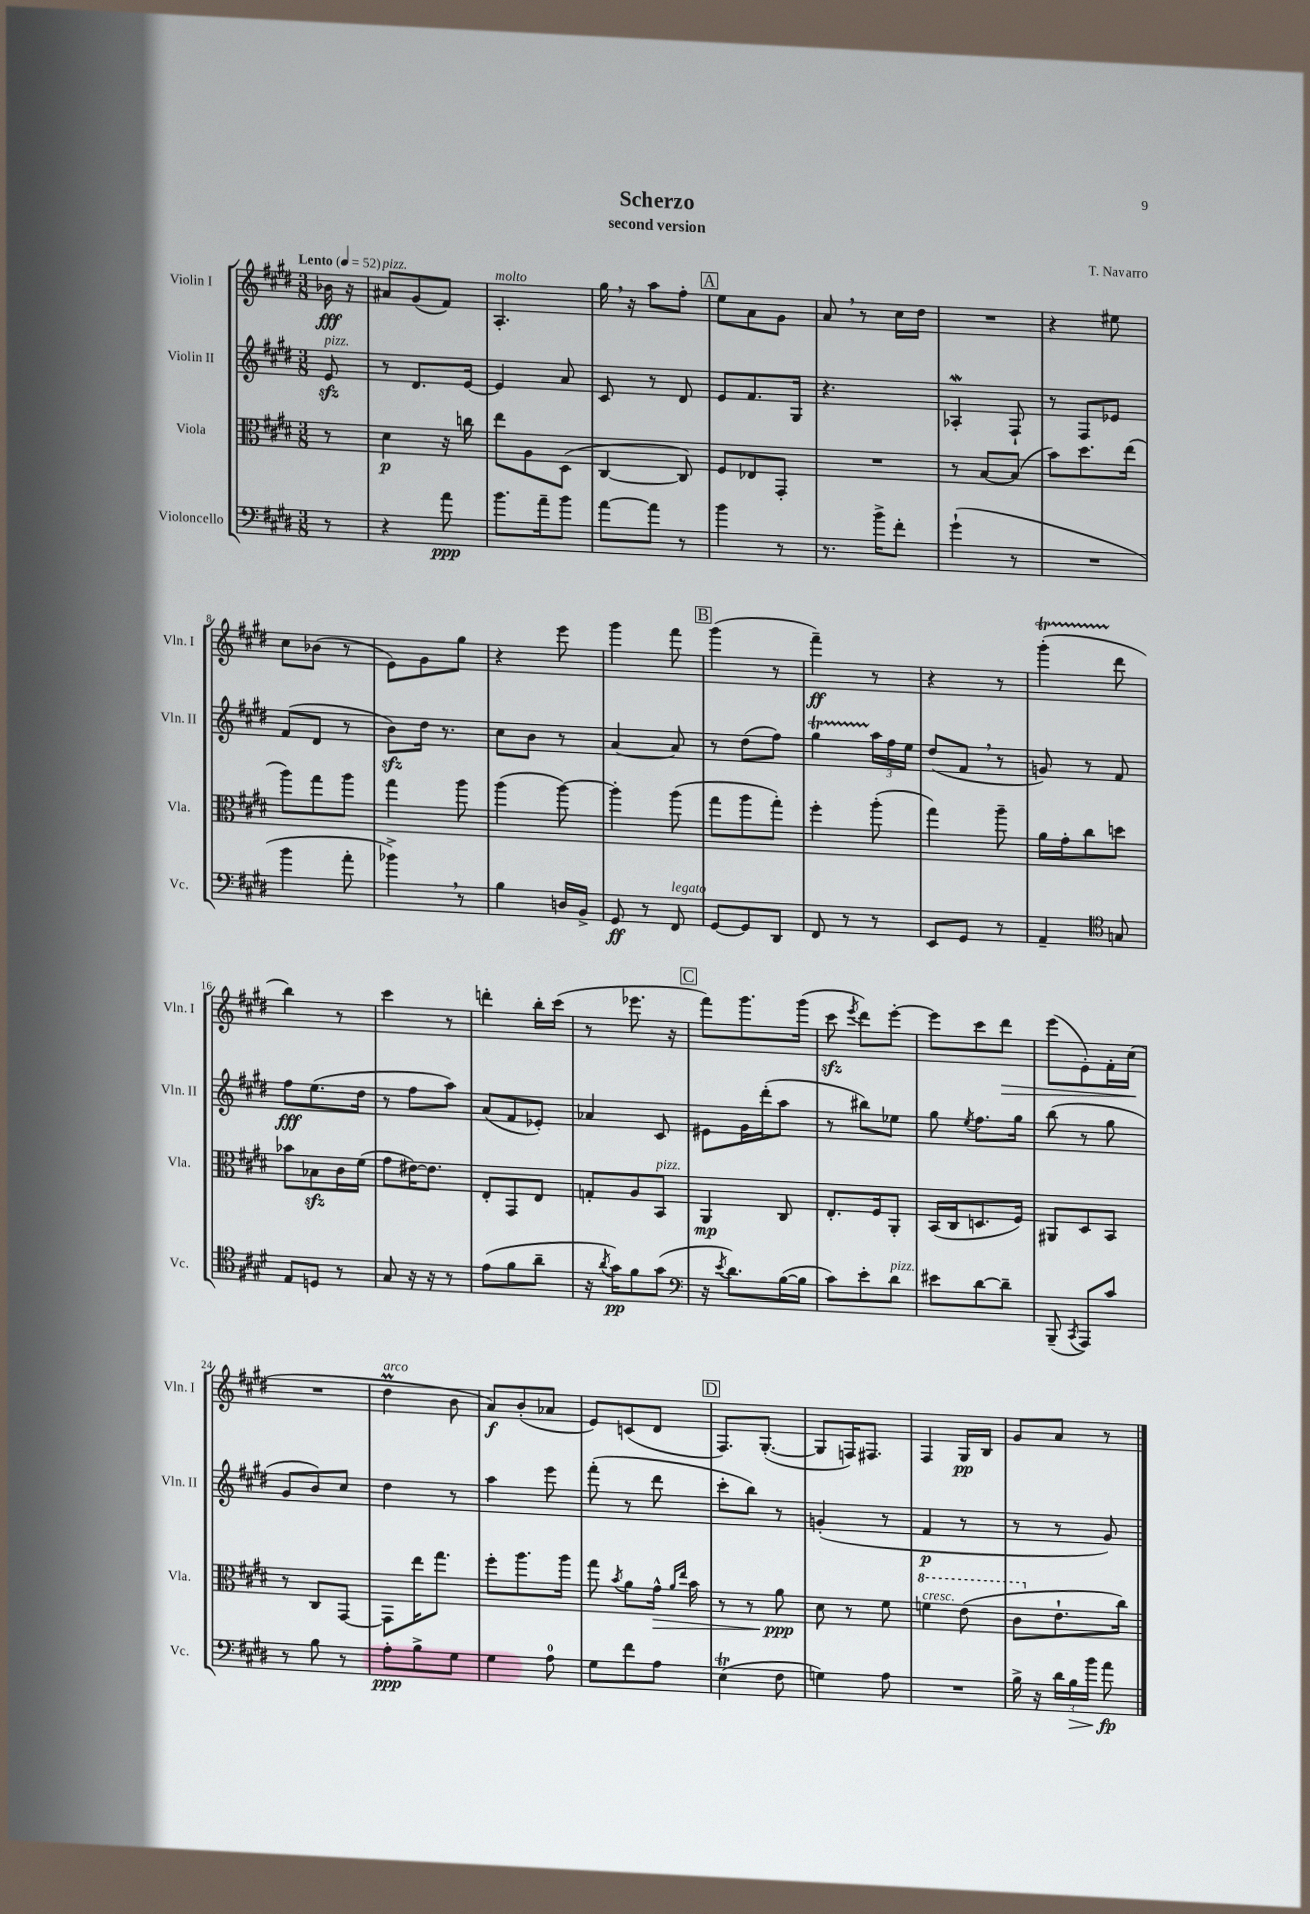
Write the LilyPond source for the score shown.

\header { title = "Scherzo" composer = "T. Navarro" subtitle = "second version" }
<<
\new StaffGroup <<
\new Staff = "s0" \with { instrumentName = "Violin I" shortInstrumentName = "Vln. I" } {
    \clef treble \key e \major \numericTimeSignature \time 3/8 \partial 8 \tempo "Lento" 4 = 52
    \autoBeamOff bes'16\fff r16 |
    ais'8[^\markup { \italic "pizz." } gis'8( fis'8]) |
    a4.-.^\markup { \italic "molto" } |
    gis''16 \breathe r16 a''8[ fis''8]-. |
    \mark \markup { \box "A" } e''8[ a'8 gis'8] |
    a'8 \breathe r8 cis''16[ dis''16] |
    R4. |
    r4 eis''8 |
    cis''8[ bes'8]( r8 |
    e'8[) gis'8 gis''8] |
    r4 e'''8 |
    gis'''4 fis'''8 |
    \mark \markup { \box "B" } gis'''4( r8 |
    fis'''4--\ff) r8 |
    r4 r8 |
    gis'''4-.\startTrillSpan( dis'''8\stopTrillSpan |
    b''4) r8 |
    cis'''4 r8 |
    d'''4-. b''16[-. cis'''16]( |
    r8 ees'''8. r16 |
    \mark \markup { \box "C" } fis'''8[) gis'''8. gis'''16]( |
    cis'''8\sfz \acciaccatura { e'''8 } dis'''8[) e'''8]~-. |
    e'''8[ cis'''8 dis'''8]\> |
    e'''8[( e'8-.) fis'16-. cis''16]\!( |
    R4. |
    dis''4\prall^\markup { \italic "arco" } b'8 |
    a'8[\f) b'8-.( aes'8] |
    e'8[) c'8( dis'8] |
    \mark \markup { \box "D" } fis8.[) gis8.]~-.( |
    gis8[ f16) fis8.] |
    fis4 gis16[\pp b16] |
    gis'8[ a'8] r8 \bar "|." |
}
\new Staff = "s1" \with { instrumentName = "Violin II" shortInstrumentName = "Vln. II" } {
    \clef treble \key e \major \numericTimeSignature \time 3/8 \partial 8
    \autoBeamOff e'8\sfz^\markup { \italic "pizz." } |
    r8 dis'8.[ e'16]~ |
    e'4 a'8 |
    cis'8 r8 dis'8 |
    \mark \markup { \box "A" } e'8[ fis'8. gis16] |
    r4. |
    aes4-.\mordent fis8-! |
    r8 fis8[ ees'8] |
    fis'8[( dis'8] r8 |
    b'8[\sfz) dis''16] r8. |
    cis''8[ b'8] r8 |
    a'4~ a'8 |
    \mark \markup { \box "B" } r8 dis''8[( fis''8]) |
    gis''4\startTrillSpan \tuplet 3/2 { a''16[\stopTrillSpan fis''16 e''16] } |
    dis''8[( fis'8] \breathe r8 |
    g'8) r8 fis'8 |
    fis''8[\fff e''8.( dis''16] |
    r8 fis''8[ a''8]) |
    a'8[( fis'8 ees'8]-.) |
    aes'4 cis'8 |
    \mark \markup { \box "C" } eis'8[ gis'16 dis'''16-.( a''8] |
    r8 bis''8[) ees''8] |
    gis''8 \acciaccatura { e''8 } fis''8.[ gis''16] |
    b''8( r8 gis''8 |
    gis'8[ b'8) cis''8] |
    dis''4 r8 |
    a''4 e'''8 |
    fis'''8-.( r8 dis'''8 |
    \mark \markup { \box "D" } cis'''8[-. b''8]) r8 |
    g'4-.( r8 |
    fis'4\p r8 |
    r8 r8 gis'8) \bar "|." |
}
\new Staff = "s2" \with { instrumentName = "Viola" shortInstrumentName = "Vla." } {
    \clef alto \key e \major \numericTimeSignature \time 3/8 \partial 8
    \autoBeamOff r8 |
    dis'4\p r16 c''16 |
    e''8[ a8 dis8]( |
    cis4~ cis8) |
    \mark \markup { \box "A" } fis8[ ees8 gis,8]-. |
    R4. |
    r8 b8[~ b8]( |
    b'8[) dis''8. e''16]( |
    a''8[) gis''8 a''8] |
    gis''4 a''8 |
    a''4( a''8~) |
    a''4-. a''8( |
    \mark \markup { \box "B" } gis''8[ a''8 gis''8]-.) |
    fis''4-. a''8-.( |
    gis''4) a''8-- |
    a'16[ gis'16-. cis''8 d''8] |
    bes'8[ bes8\sfz cis'16 fis'16]( |
    gis'8[ eis'16~) eis'8.] |
    e8[-. gis,8 e8] |
    g8[-. a8 b,8]^\markup { \italic "pizz." } |
    \mark \markup { \box "C" } a,4\mp cis8 |
    e8.[-. fis16 a,8]-. |
    b,16[( cis16 d8. fis16]) |
    ais,8[ dis8 b,8] |
    r8 cis8[ gis,8]~ |
    gis,8[ e''16 gis''8.] |
    fis''8[-. a''8. a''16] |
    gis''8 \acciaccatura { b'8 } a'8[ gis'16]-^\> \grace { a'16[ e''16] } b'16 |
    \mark \markup { \box "D" } r8 r8 a'8\ppp\! |
    dis'8 r8 fis'8 |
    \ottava #1 f''4^\markup { \italic "cresc." } e''8( |
    cis''8[ \ottava #0 e'8.-! cis''16]) \bar "|." |
}
\new Staff = "s3" \with { instrumentName = "Violoncello" shortInstrumentName = "Vc." } {
    \clef bass \key e \major \numericTimeSignature \time 3/8 \partial 8
    \autoBeamOff r8 |
    r4 a'8\ppp |
    b'8.[ a'16-- b'8] |
    a'8[~ a'8] r8 |
    \mark \markup { \box "A" } b'4 r8 |
    r8. b'16[-> fis'8]-. |
    gis'4-!( r8 |
    R4. |
    b'4 a'8-. |
    bes'4->) \breathe r8 |
    b4 d16[ b,16]-> |
    gis,8\ff r8 fis,8^\markup { \italic "legato" } |
    \mark \markup { \box "B" } gis,8[~ gis,8 dis,8] |
    fis,8 r8 r8 |
    e,8[ gis,8] r8 |
    a,4-- \clef tenor g8 |
    e8[ d8] r8 |
    gis8 r16 r16 r8 |
    e'8[( fis'8 a'8]-- |
    r16 \acciaccatura { a'8 } gis'16[\pp) fis'8 gis'8]( |
    \mark \markup { \box "C" } \clef bass r16 \acciaccatura { e'8 } dis'8.[) b16~( b16] |
    cis'8[) e'8-. dis'8]^\markup { \italic "pizz." } |
    eis'8[ dis'8~ dis'8]-- |
    b,,8--( \acciaccatura { cis,8 } a,,8[) cis'8] |
    r8 b8 r8 |
    a8[-.\ppp b8-> gis8] |
    gis4 a8-0 |
    gis8[ fis'8 a8] |
    \mark \markup { \box "D" } e4\trill( fis8 |
    g4) a8 |
    R4. |
    b16-> r16 \tuplet 3/2 { dis'16[ b16\> b'16] } a'8\fp\! \bar "|." |
}
>>
>>
